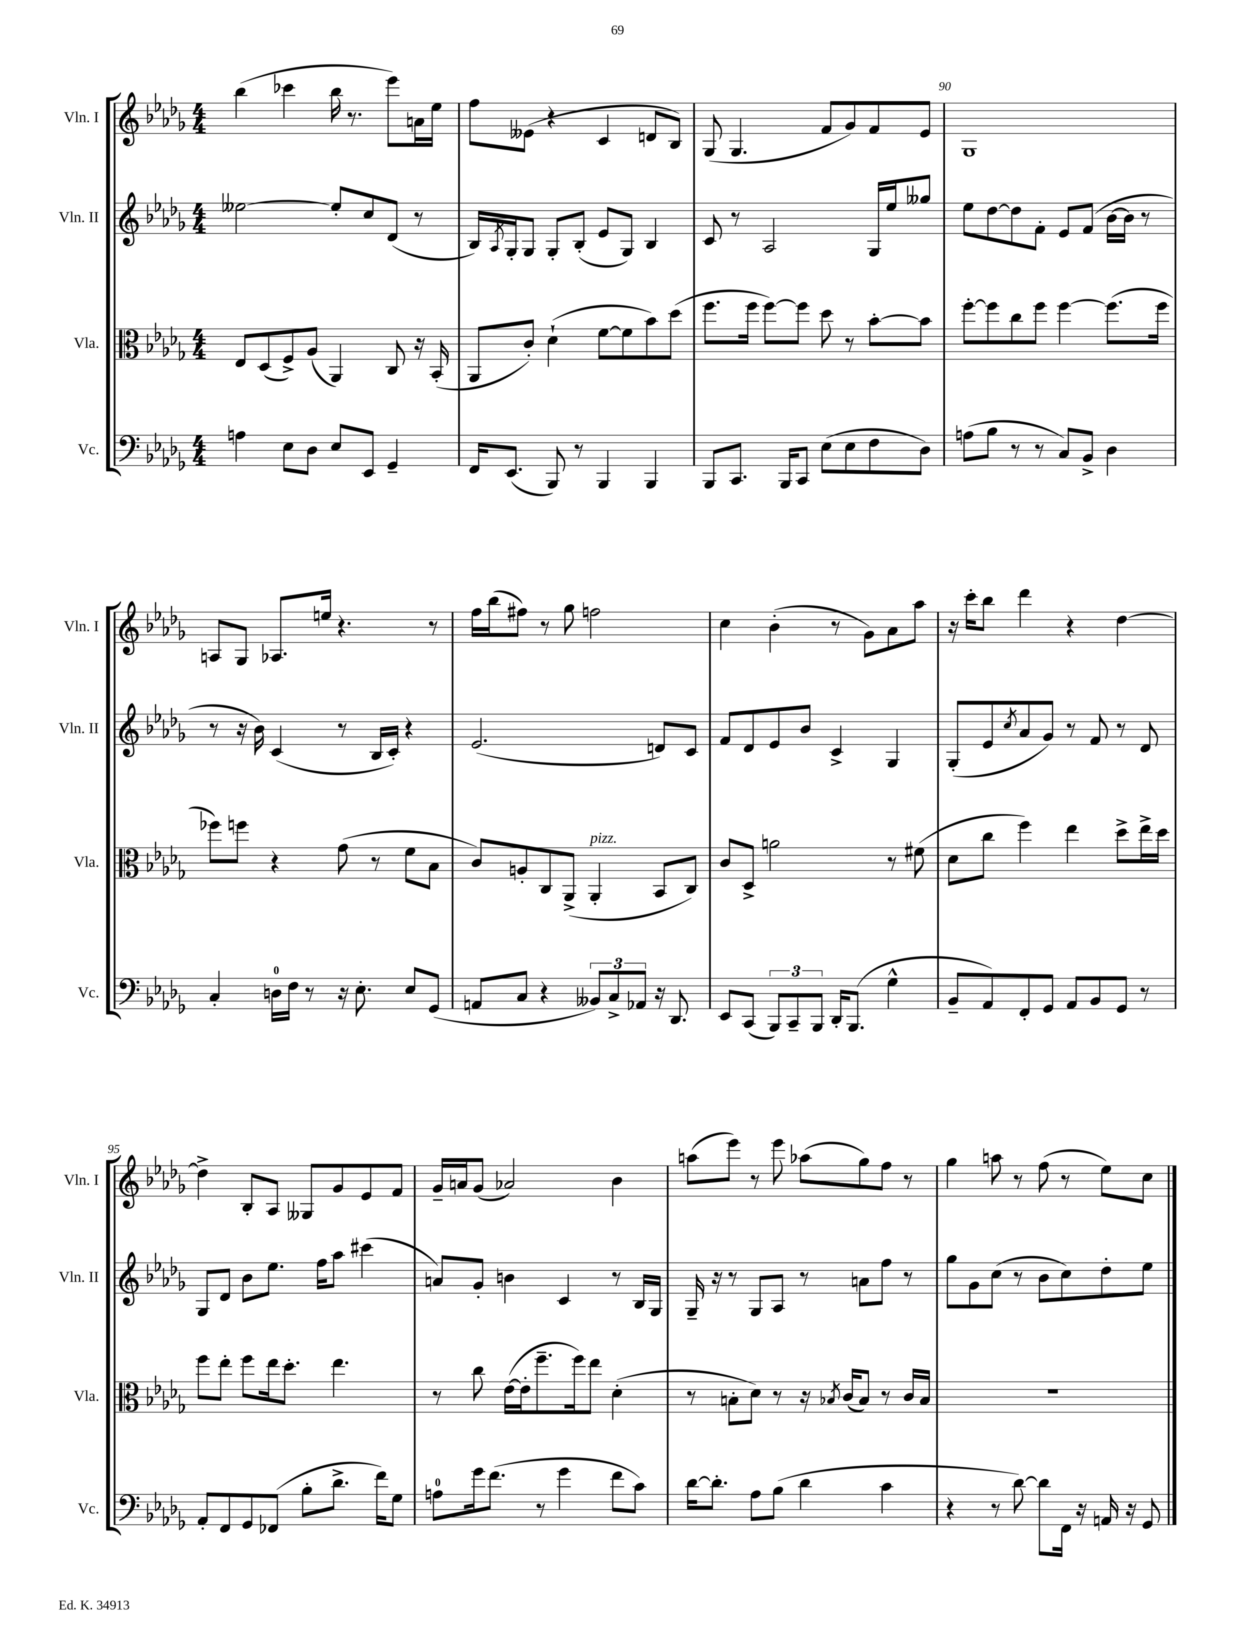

**kern	**kern	**kern	**kern
*staff4	*staff3	*staff2	*staff1
*clefF4	*clefC3	*clefG2	*clefG2
*k[b-e-a-d-g-]	*k[b-e-a-d-g-]	*k[b-e-a-d-g-]	*k[b-e-a-d-g-]
*M4/4	*M4/4	*M4/4	*M4/4
4A\	8E-/L	[2ee--\	(4bb-\
.	(8D-/	.	.
8E-\L	8F^/)	.	4ccc-\
8D-\J	(8A-/J	.	.
8E-/L	4AA-/)	8ee--'/]L	16bb-\
.	.	.	8.r
8EE-/J	.	8cc/	.
4GG-~/	8C/	(8d-/J	8eee-\L)
.	16r	8r	16a\L
.	(16BB-'/	.	16ee-\JJ
=	=	=	=
16FF/LK	8AA-/L	16B-/LL)	8ff\L
.	.	8qA-/	.
(8.EE-/J	.	16G-'/J	.
.	8c'/J)	8G-/J	(8e--\J
8BBB-/)	(4d-`\	8G-'/L	4r
8r	.	(8B-'/J	.
4BBB-/	[8f\L	8e-/L	4c/
.	8f\]	8G-/J)	.
4BBB-/	8b-\)	4B-/	8d/L
.	(8dd-\J	.	8B-/J)
=	=	=	=
8BBB-/L	8.ff\L	8c/	(8G-/
8.CC/J	.	8r	4.G-/
.	16ff\Jk	.	.
.	[8ff\L)	2A-/	.
16BBB-/LK	.	.	.
8CC/J	8ff\]J	.	.
(8E-\L	8dd-\	.	8f/L
8E-\	8r	.	8g-/)
8F\	[8b-'\L	16G-/LL	8f/
.	.	16ee-/J	.
8D-\J)	8b-\]J	8gg--/J	8e-/J
=	=	=	=
(8A\L	[8ff'\L	8ee-\L	1G-
8B-\J	8ff\]	[8dd-\	.
8r	8cc\	8dd-\]	.
8r	8ff\J	8f'\J	.
8C/L)	[4ff\	8e-/L	.
8BB-^/J	.	(8f/J	.
4D-\	(8.ff\]L	[16b-\LL	.
.	.	16b-\]JJ	.
.	.	8r	.
.	16ff\Jk	.	.
=	=	=	=
4C'/	8ff-\L)	8r	8A/L
.	8ff\J	16r	8G-/J
.	.	16b-\)	.
16D\LL	4r	(4c/	8.A-/L
16F\JJ	.	.	.
8r	.	.	.
.	.	.	16ee/Jk
16r	(8g-\	8r	4.r
8.E-'\	.	.	.
.	8r	16B-/LL	.
.	.	16c'/JJ)	.
8E-/L	8f\L	4r	.
(8GG-/J	8B-\J	.	8r
=	=	=	=
8AA/L	8c/L)	(2.e-/	16ff\LL
.	.	.	(16bb-\J
8C/J	8A'/	.	8ff#\J)
4r	8C/	.	8r
.	(8AA-^/J	.	8gg-\
12BB--/L)	4AA-'/	.	2ff\
12C^/	.	.	.
12AA-/J	.	.	.
16r	8BB-/L	8d/L)	.
8.DD-/	.	.	.
.	8C/J)	8c/J	.
=	=	=	=
8EE-/L	8c/L	8f/L	4cc\
(8CC/J	8D-^/J	8d-/	.
12BBB-/L)	2a\	8e-/	(4b-'\
12CC~/	.	.	.
.	.	8b-/J	.
12BBB-/J	.	.	.
16DD-'/LK	.	4c^/	8r
(8.BBB-/J	.	.	.
.	.	.	8g-\L)
4G-^^\	8r	4G-/	8a-\
.	(8f#\	.	8aa-\J
=	=	=	=
8BB-~/L	8d-\L	(8G-'/L	16r
.	.	.	16ccc'\LK
8AA-/)	8cc\J	8e-/	8bb-\J
.	.	8qcc/	.
8FF'/	4ff\)	8a-/	4ddd-\
8GG-/J	.	8g-/J)	.
8AA-/L	4ee-\	8r	4r
8BB-/	.	8f/	.
8GG-/J	8dd-^\L	8r	[4dd-\
8r	16ee-^\L	8d-/	.
.	16dd-\JJ	.	.
=	=	=	=
8AA-'/L	8ff\L	8G-/L	4dd-^\]
8FF/	8ee-'\J	8d-/J	.
8GG-/	8ff\L	8b-\L	8B-'/L
(8FF-/J	16ee-\k	8.ee-\J	8A-/J
.	8.dd-'\J	.	.
8B-'\L	.	.	8G--/L
.	.	16ff\LK	.
8.d-^\J	4.ee-\	8aa-\J	8g-/
.	.	(4ccc#\	8e-/
16f\LK)	.	.	.
8G-\J	.	.	8f/J
=	=	=	=
8A\L	8r	8a/L)	16g-~/LL
.	.	.	16a/J
16g-\k	8cc\	8g-'/J	(8g-/J
(8.f\J	.	.	.
.	([16e-\LL	4b\	2a-/)
.	16e-'\]J	.	.
8r	8.ff~\	.	.
4g-\	.	4c/	.
.	16ff\k)	.	.
.	8ee-\J	.	.
8f\L	(4d-'\	8r	4b-\
8c\J)	.	16B-/LL	.
.	.	16G-/JJ	.
=	=	=	=
[16d-\LK	8r	16G-~/	(8aa\L
8.d-'\]J	.	16r	.
.	8B'\L	8r	8eee-\J)
8A-\L	8d-\J)	8G-/L	8r
(8B-\J	8r	8A-/J	8eee-\
4d-\	16r	8r	(8aa-\L
.	8qB-/	.	.
.	(16c/LK	.	.
.	8B-/J)	8a\L	8gg-\)
4c\	8r	8ff\J	8ff\J
.	16c/LL	8r	8r
.	16B-/JJ	.	.
=	=	=	=
4r	1r	8gg-\L	4gg-\
.	.	8g-\	.
8r	.	(8cc\J	8aa\
[8d-\)	.	8r	8r
8d-\]L	.	8b-\L	(8ff\
16FF\Jk	.	8cc\)	8r
16r	.	.	.
16AA/	.	8dd-'\	8ee-\L)
16r	.	.	.
8GG-/	.	8ee-\J	8cc\J
==	==	==	==
*-	*-	*-	*-
